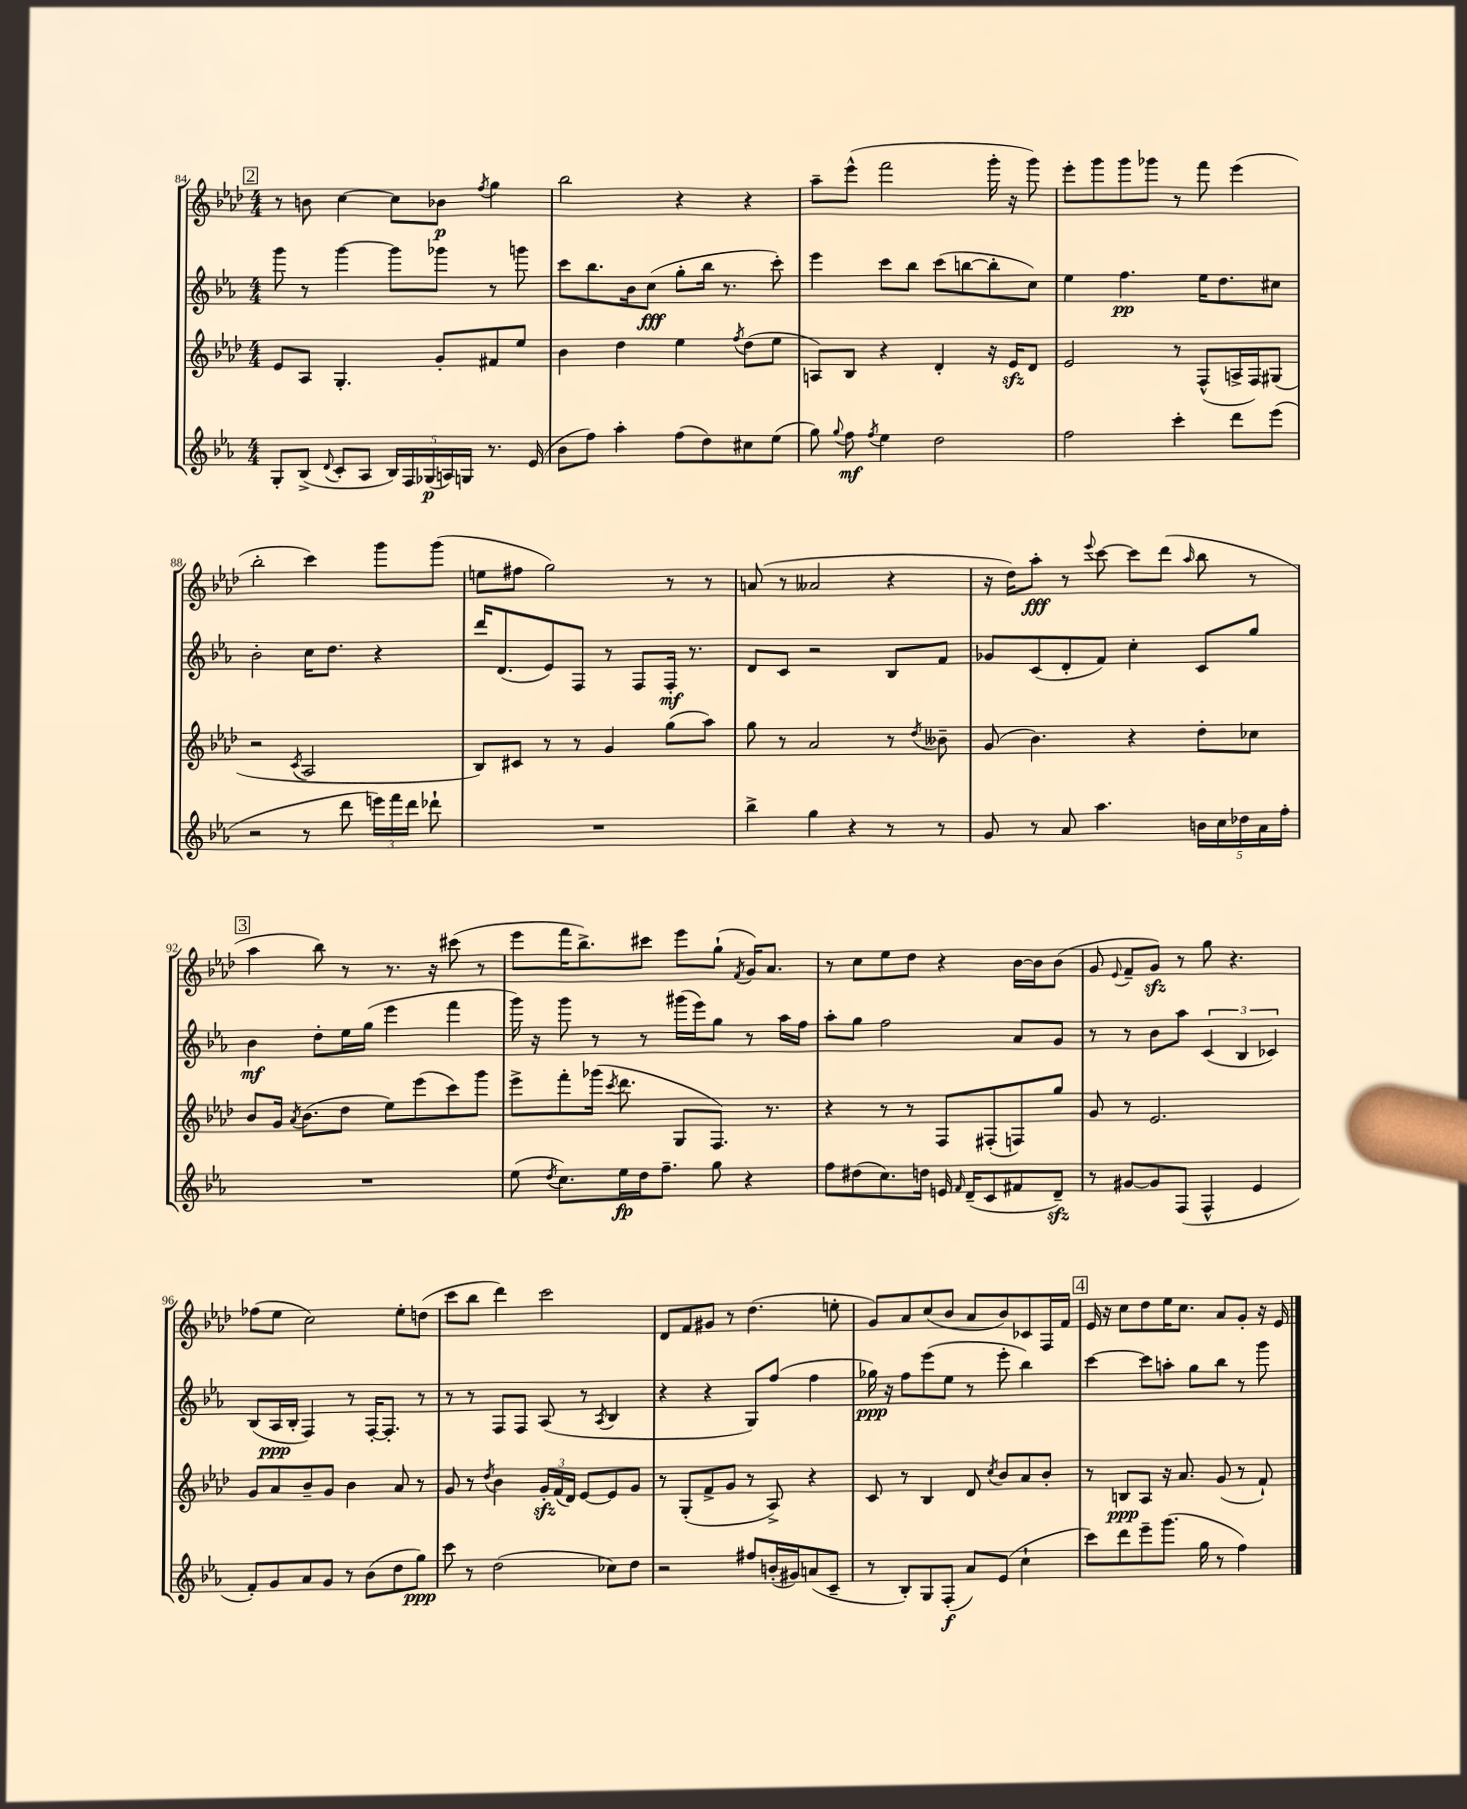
<<
\new StaffGroup <<
\new Staff = "s0" {
    \clef treble \key aes \major \numericTimeSignature \time 4/4
    \autoBeamOff \mark \markup { \box "2" } r8 b'8 c''4~ c''8[ bes'8]\p \acciaccatura { f''8 } g''4 |
    bes''2 r4 r4 |
    aes''8[-- ees'''8]-^( f'''2 g'''16-. r16 g'''8) |
    ees'''8[-. g'''8 g'''8 ges'''8] r8 f'''8 ees'''4( |
    bes''2-. c'''4) g'''8[ g'''8]( |
    e''8[ fis''8] g''2) r8 r8 |
    a'8( r8 aeses'2 r4 |
    r16 des''16[) aes''8]-.\fff r8 \appoggiatura { ees'''8 } c'''8~ c'''8[ des'''8]( \grace { aes''16 } bes''8 r8 |
    \mark \markup { \box "3" } aes''4 bes''8) r8 r8. r16 cis'''8( r8 |
    ees'''8[ f'''16 bes''8.->) cis'''8] ees'''8[ g''8]-!( \acciaccatura { f'8 } g'16[) aes'8.] |
    r8 c''8[ ees''8 des''8] r4 bes'16[~ bes'16 bes'8]( |
    g'8 \appoggiatura { ees'8 } f'8[-- g'8]\sfz) r8 g''8 r4. |
    fes''8[( ees''8] c''2) ees''8[-. d''8]( |
    c'''8[ bes''8] des'''4) c'''2 |
    des'8[ f'8 gis'8] r8 des''4.( e''8-. |
    g'8[) aes'8 c''8( bes'8] aes'8[ bes'8) ces'8 f16 f'16] |
    \mark \markup { \box "4" } ees'16 r16 c''8[ des''8 ees''16 c''8.] aes'8[ g'8]-. r16 ees'16 \bar "|." |
}
\new Staff = "s1" {
    \clef treble \key ees \major \numericTimeSignature \time 4/4
    \autoBeamOff \mark \markup { \box "2" } g'''8 r8 g'''4~ g'''8[ ges'''8] r8 g'''8 |
    c'''8[ bes''8. bes'16 c''8]\fff( g''8[-. bes''16] r8. c'''8-.) |
    ees'''4 c'''8[ bes''8] c'''8[( b''8~ b''8-. c''8]) |
    ees''4 f''4.\pp ees''16[ d''8. cis''8] |
    bes'2-. c''16[ d''8.] r4 |
    d'''16[ d'8.( ees'8) f8] r8 f8[ f16]-.\mf r8. |
    d'8[ c'8] r2 bes8[ f'8] |
    ges'8[ c'8( d'8-. f'8]) c''4-. c'8[ g''8] |
    \mark \markup { \box "3" } bes'4\mf d''8[-. ees''16 g''16]( ees'''4 f'''4 |
    g'''16) r16 g'''8 r8 r8 gis'''16[( ees'''16) g''8] r8 aes''16[ f''16] |
    aes''8[-. g''8] f''2 aes'8[ g'8] |
    r8 r8 bes'8[ aes''8] \tuplet 3/2 { c'4( bes4 ces'4) } |
    bes8[( aes16\ppp bes16]-. f4) r8 f16[~-. f8.]-. r8 |
    r8 r8 f8[ f8] aes8( r8 \acciaccatura { aes8 } bes4 |
    r4 r4 g8[) f''8]( f''4 |
    ges''16\ppp) r16 f''8[ ees'''8( ees''8] r8 ees'''8-. bes''4) |
    \mark \markup { \box "4" } c'''4~ c'''8[ a''8]-. g''8[ bes''8] r8 g'''8 \bar "|." |
}
\new Staff = "s2" {
    \clef treble \key aes \major \numericTimeSignature \time 4/4
    \autoBeamOff \mark \markup { \box "2" } ees'8[ aes8] g4.-. g'8[-. fis'8 ees''8] |
    bes'4 des''4 ees''4 \acciaccatura { f''8 } des''8[( ees''8] |
    a8[) bes8] r4 des'4-. r16 ees'16[\sfz des'8] |
    ees'2 r8 f8[-^( a16-> f16) gis8]( |
    r2 \acciaccatura { c'8 } aes2 |
    bes8[) cis'8] r8 r8 g'4 g''8[( aes''8]) |
    g''8 r8 aes'2 r8 \acciaccatura { des''8 } beses'8-- |
    g'8( bes'4.) r4 des''8[-. ces''8] |
    \mark \markup { \box "3" } bes'8[ g'16] \acciaccatura { aes'8 } bes'8.[( des''8] ees''8[) ees'''8( c'''8) g'''8] |
    ees'''8[-> f'''8-. ges'''16]( \acciaccatura { c'''8 } des'''8. g8[ f8.]) r8. |
    r4 r8 r8 f8[ fis8-.( f8) g''8] |
    g'8 r8 ees'2. |
    g'8[ aes'8 bes'8-- g'8] bes'4 aes'8 r8 |
    g'8 r8 \acciaccatura { des''8 } bes'4 \tuplet 3/2 { g'16[-.\sfz f'16( des'16]) } ees'8[~ ees'8 g'8] |
    r8 g8[-.( f'8-> g'8] r8 aes8->) r4 |
    c'8 r8 bes4 des'8 \acciaccatura { c''8 } bes'8[ aes'8 bes'8]-. |
    \mark \markup { \box "4" } r8 b8[\ppp aes8] r16 aes'8. g'8( r8 f'8-!) \bar "|." |
}
\new Staff = "s3" {
    \clef treble \key ees \major \numericTimeSignature \time 4/4
    \autoBeamOff \mark \markup { \box "2" } g8[-. bes8]->( \appoggiatura { d'8 } c'8[-. aes8] \tuplet 5/4 { bes16[) f16 ges16\p( a16) g16] } r8. ees'16( |
    bes'8[ f''8]) aes''4-. f''8[( d''8) cis''8 ees''8]( |
    g''8) \appoggiatura { g''8 } f''8\mf \acciaccatura { f''8 } ees''4 d''2 |
    f''2 c'''4-. d'''8[ ees'''8]( |
    r2 r8 d'''8 \tuplet 3/2 { e'''16[) f'''16 d'''16] } des'''8-! |
    R1 |
    bes''4-> g''4 r4 r8 r8 |
    g'8 r8 aes'8 aes''4. \tuplet 5/4 { b'16[ c''16 des''16 aes'16 f''16]-. } |
    \mark \markup { \box "3" } R1 |
    ees''8( \acciaccatura { d''8 } c''8.[) ees''16\fp d''16 f''8.]-- g''8 r4 |
    f''8[ dis''8( c''8.) d''16] e'16 \grace { f'16 } d'16[--( c'8 fis'8 d'8]--\sfz) |
    r8 gis'8[~ gis'8 f8]( f4-^ ees'4 |
    f'8[-.) g'8 aes'8 g'8] r8 bes'8[( d''8 g''8]\ppp) |
    c'''8 r8 d''2( ces''8[) d''8] |
    r2 fis''8[ b'16-.( gis'16) a'8( c'8]-- |
    r8 bes8[-.) g8 f8]-.\f( aes'8[) ees'8]( c''4-! |
    \mark \markup { \box "4" } c'''8[) d'''8 ees'''8-- g'''8.]( g''16 r8 f''4) \bar "|." |
}
>>
>>
\layout { \context { \Score currentBarNumber = #84 } }
